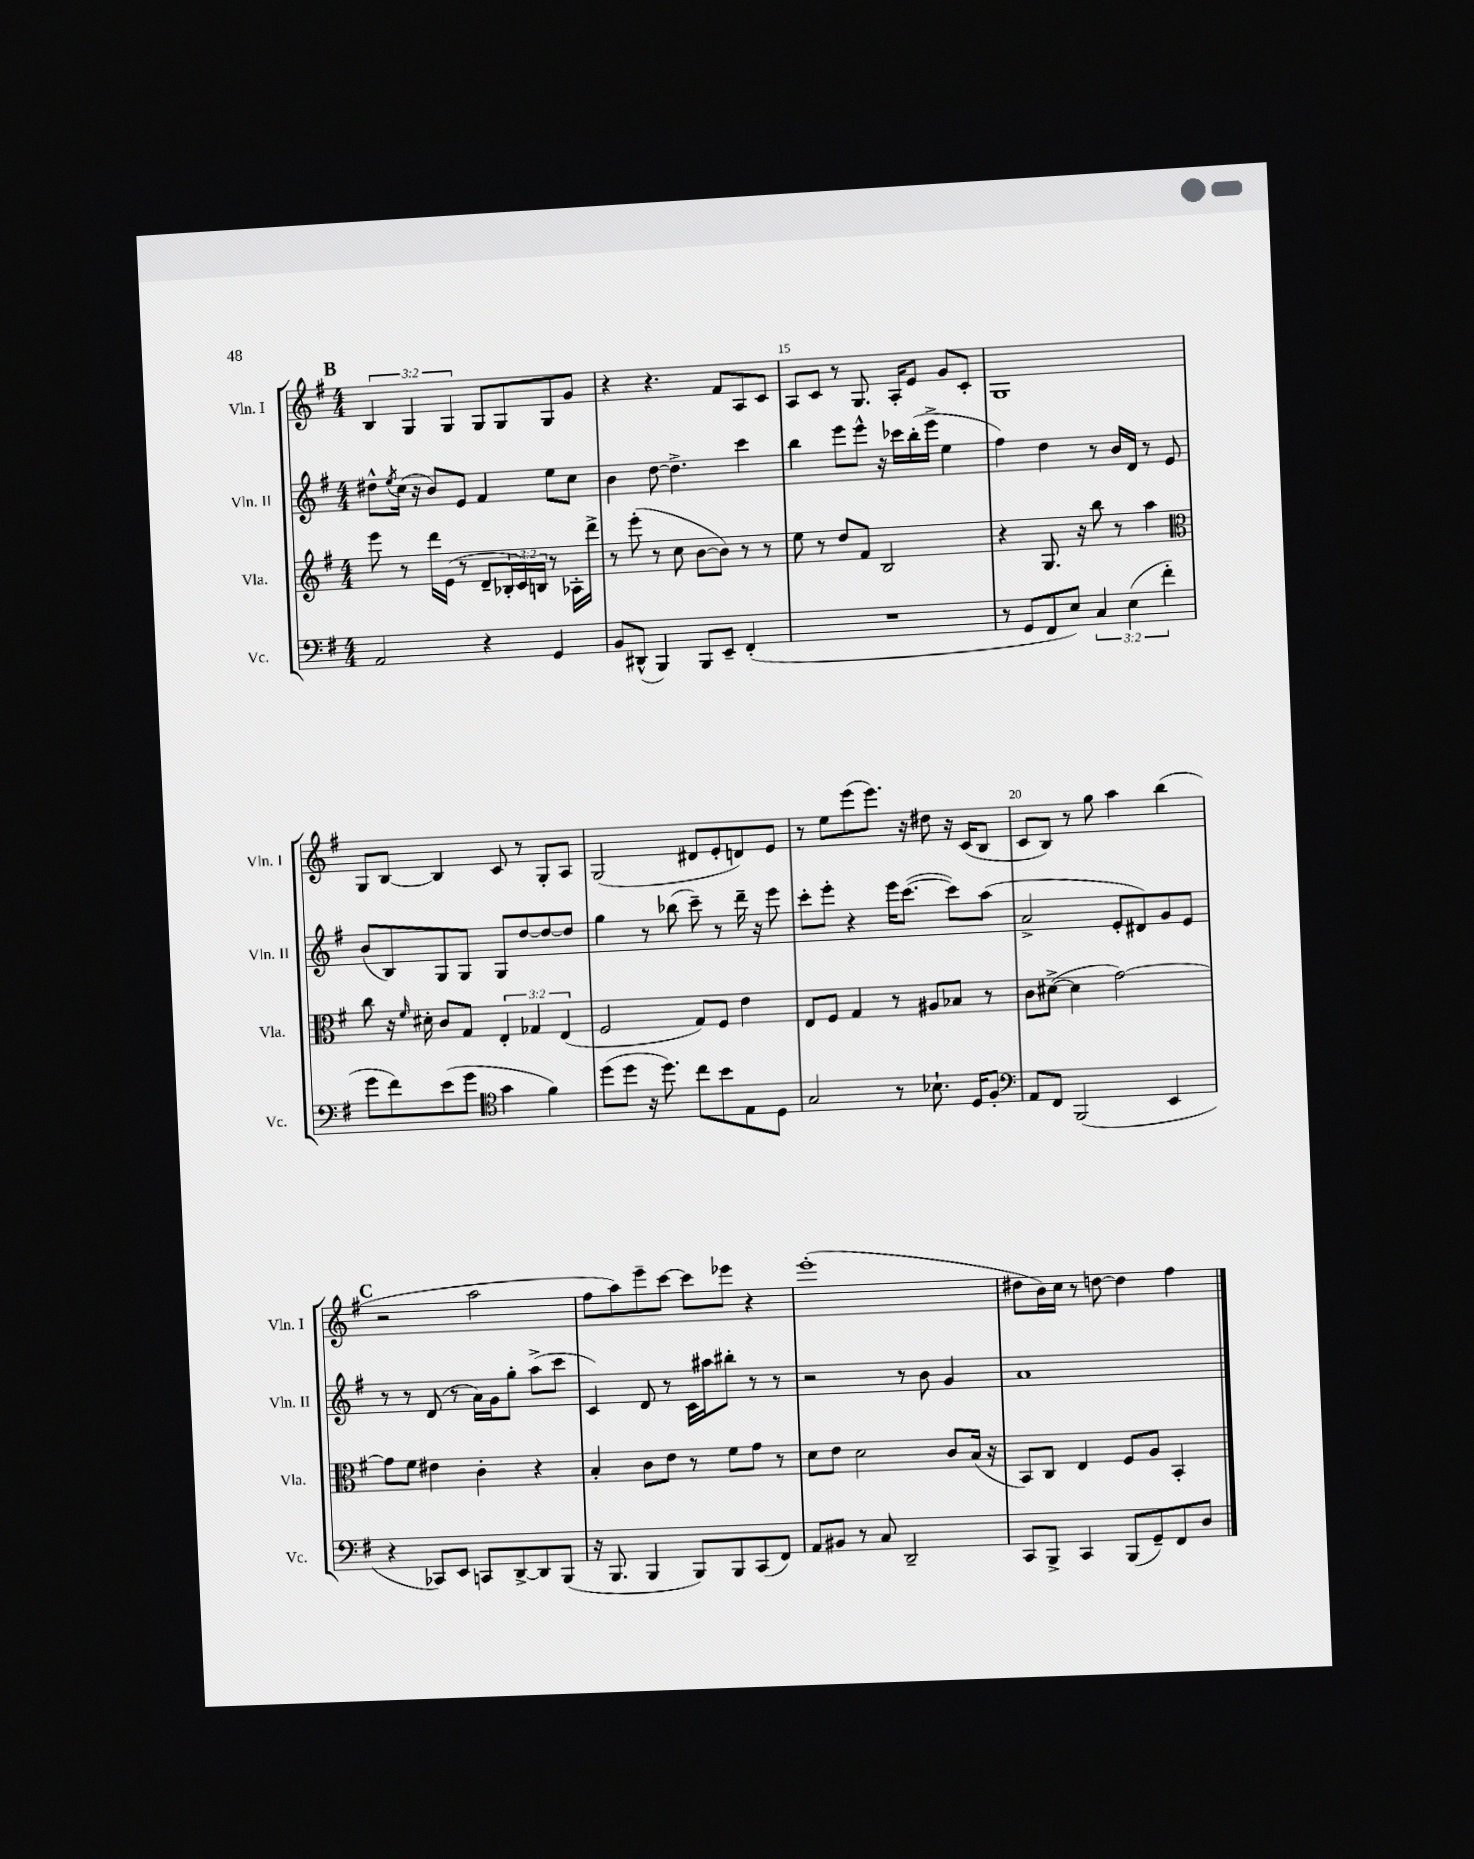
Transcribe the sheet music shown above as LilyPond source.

<<
\new StaffGroup <<
\new Staff = "s0" \with { instrumentName = "Vln. I" shortInstrumentName = "Vln. I" } {
    \clef treble \key g \major \numericTimeSignature \time 4/4 \override Staff.TupletNumber.text = #tuplet-number::calc-fraction-text
    \mark \markup { \bold "B" } \tuplet 3/2 { b4 g4 g4 } g8 g8 g8 g'8 |
    r4 r4. fis'8 a8 c'8 |
    a8 c'8 r8 g8. a16-. e'8 g'8 c'8-. |
    g1 |
    g8 b8~ b4 c'8 r8 g8-. a8 |
    g2( dis'8 e'8-. d'8) e'8 |
    r8 e''8 e'''8( e'''8.) r16 dis''8 r16 c'16( b8 |
    c'8 b8) r8 g''8 a''4 b''4( |
    \mark \markup { \bold "C" } r2 a''2 |
    fis''8 a''8) e'''8-- c'''8~ c'''8 ees'''8 r4 |
    e'''1-.( |
    dis''8 b'16) c''16 r8 d''8~ d''4 fis''4 \bar "|." |
}
\new Staff = "s1" \with { instrumentName = "Vln. II" shortInstrumentName = "Vln. II" } {
    \clef treble \key g \major \numericTimeSignature \time 4/4
    \mark \markup { \bold "B" } dis''8-^ \acciaccatura { e''8 } c''16( r16 b'8) e'8 fis'4 e''8 c''8 |
    b'4 d''8~ d''4.-> c'''4 |
    b''4 e'''8 e'''8-^ r16 ces'''16 b''16-.( e'''16-> e''4 |
    fis''4) d''4 r8 b'16 d'16 r8 e'8 |
    b'8( b8) g8 g8 g8 d''8~ d''8~ d''8 |
    g''4 r8 bes''8( c'''8--) r8 d'''16-- r16 e'''8 |
    c'''8-. e'''8-. r4 e'''16 c'''8.~( c'''8) a''8( |
    a'2-> e'8-. dis'8) g'8 e'8 |
    \mark \markup { \bold "C" } r8 r8 d'8( r8 a'16) g'16 g''8-. a''8->( c'''8 |
    c'4) d'8 r8 c'16 ais''16 bis''8-. r8 r8 |
    r2 r8 b'8 g'4 |
    a'1 \bar "|." |
}
\new Staff = "s2" \with { instrumentName = "Vla." shortInstrumentName = "Vla." } {
    \clef treble \key g \major \numericTimeSignature \time 4/4 \override Staff.TupletNumber.text = #tuplet-number::calc-fraction-text
    \mark \markup { \bold "B" } e'''8 r8 d'''16 e'16( r8 d'8-- \tuplet 3/2 { bes16-. c'16) b16 } r8 aes16-. d'''16-> |
    r8 e'''8-.( r8 c''8 b'8~ b'8) r8 r8 |
    e''8 r8 d''8 fis'8 b2 |
    r4 g8. r16 b''8 r8 a''4 |
    \clef alto c''8 r16 \grace { fis'16 } dis'16-. c'8 g8 \tuplet 3/2 { e4-. ges4 e4( } |
    fis2 g8) fis8 e'4 |
    e8 fis8 g4 r8 ais8 bes8 r8 |
    c'8 dis'8~->( dis'4 g'2~) |
    \mark \markup { \bold "C" } g'8 fis'8 eis'4 c'4-. r4 |
    b4-. c'8 e'8 r8 fis'8 g'8 r8 |
    d'8 e'8 d'2 c'8 b16( r16 |
    b,8) c8 e4 fis8 a8 b,4-. \bar "|." |
}
\new Staff = "s3" \with { instrumentName = "Vc." shortInstrumentName = "Vc." } {
    \clef bass \key g \major \numericTimeSignature \time 4/4 \override Staff.TupletNumber.text = #tuplet-number::calc-fraction-text
    \mark \markup { \bold "B" } a,2 r4 g,4 |
    b,8 dis,8-^( b,,4) b,,8 e,8-- fis,4-.( |
    R1 |
    r8 g,8 fis,8 e8) \tuplet 3/2 { c4 e4( fis'4-. } |
    g'8 fis'8) e'8( g'8 \clef tenor g'4 fis'4) |
    d''8( d''8 r16 d''8.) c''8 b'8 e8 d8 |
    g2 r8 bes8.-! d16 fis8-. |
    \clef bass a,8 fis,8 b,,2( e,4 |
    \mark \markup { \bold "C" } r4 ces,8) e,8 c,8 d,8~-> d,8 b,,8( |
    r16 b,,8. b,,4 b,,8) b,,8 c,8( fis,8) |
    a,8 bis,8 r8 c8 d,2-- |
    c,8 b,,8-> c,4 b,,8( g,8--) fis,8 d8 \bar "|." |
}
>>
>>
\layout { \context { \Score currentBarNumber = #13 \override BarNumber.break-visibility = ##(#f #t #t) barNumberVisibility = #(every-nth-bar-number-visible 5) } }
